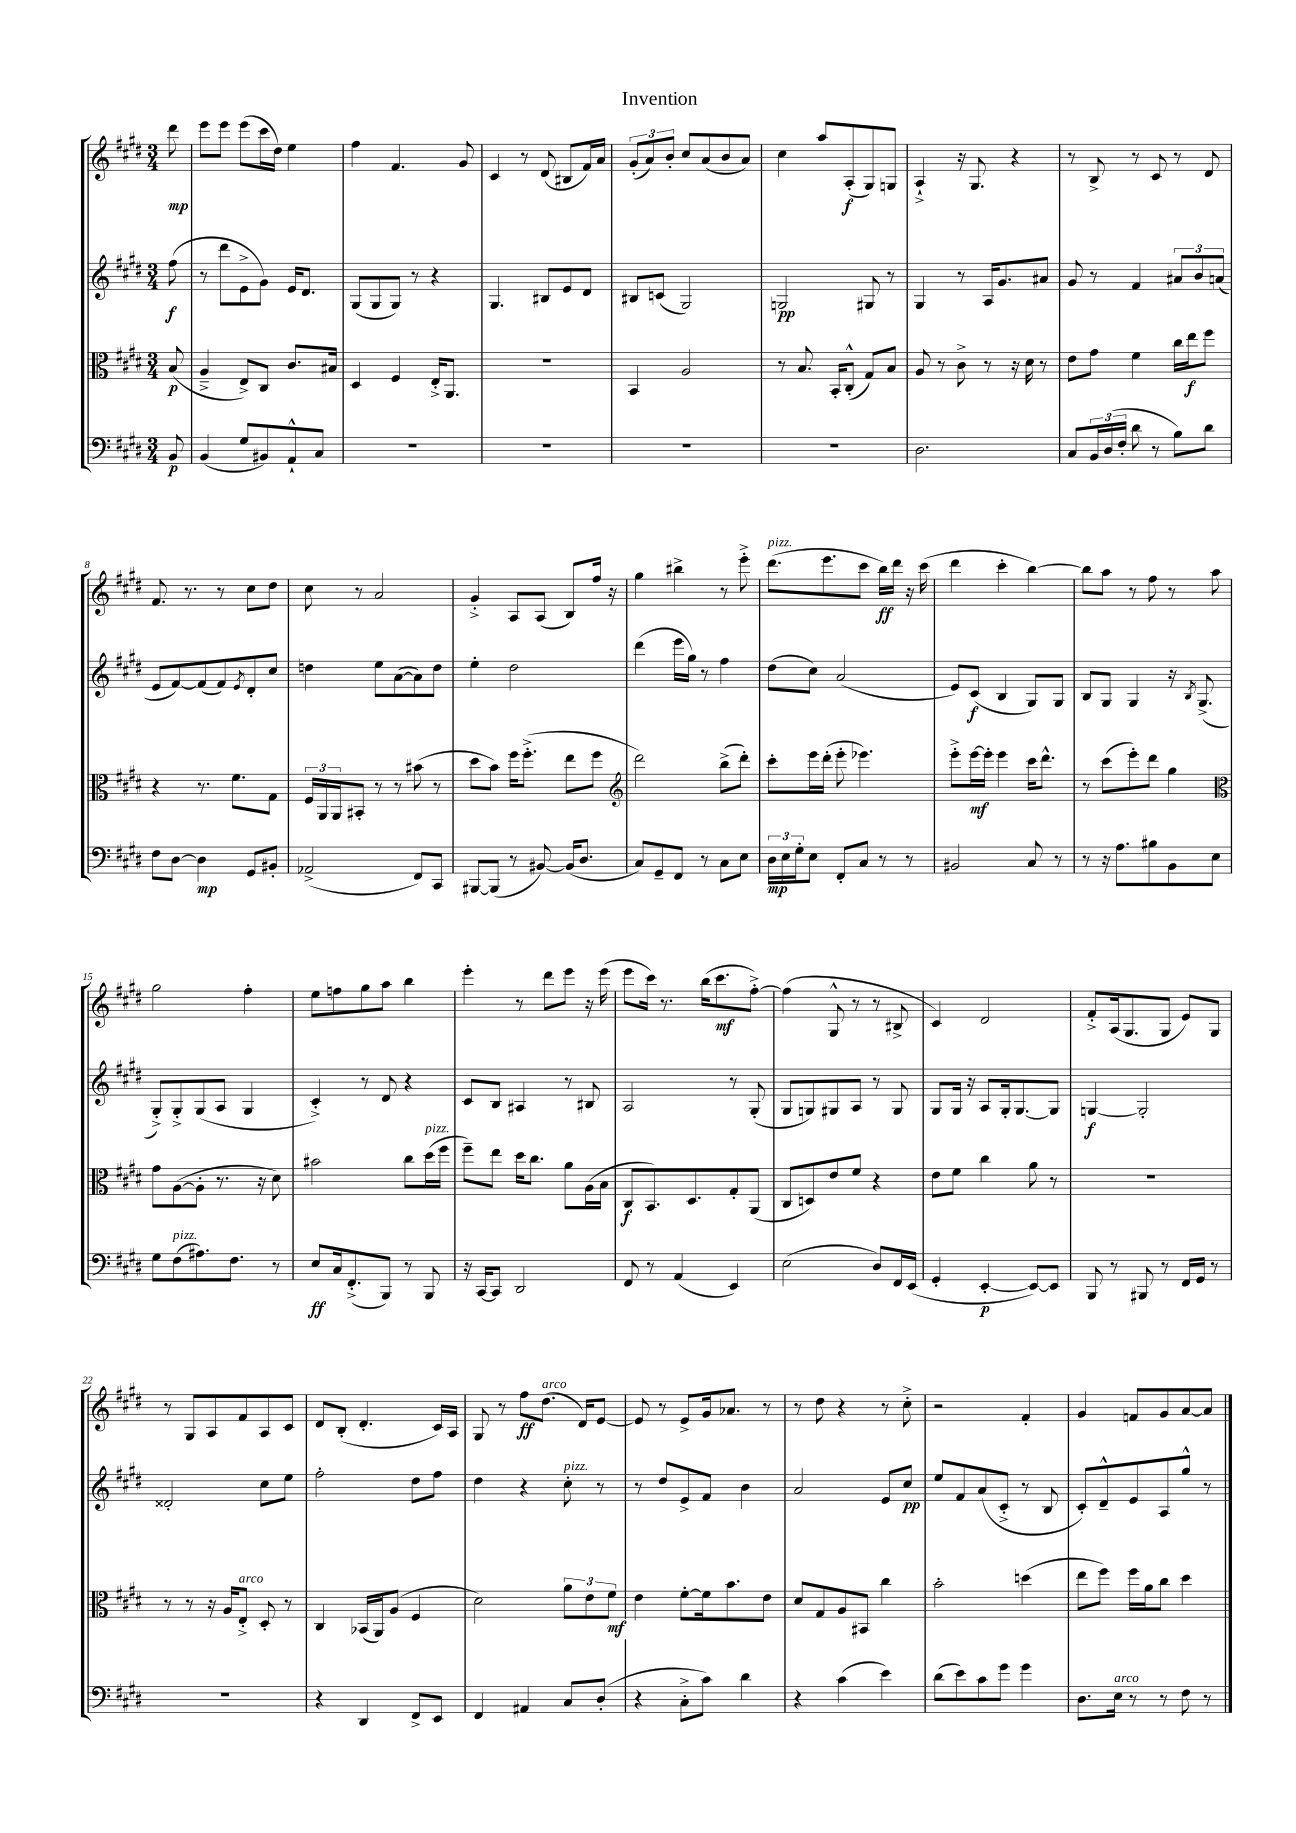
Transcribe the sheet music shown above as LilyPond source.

\header { title = "Invention" }
<<
\new StaffGroup <<
\new Staff = "s0" {
    \clef treble \key e \major \numericTimeSignature \time 3/4 \partial 8
    dis'''8\mp |
    e'''8 e'''8 e'''8( cis'''16 dis''16) e''4 |
    fis''4 fis'4. gis'8 |
    cis'4 r8 dis'8( bis8 fis'16) a'16 |
    \tuplet 3/2 { gis'8-.( a'8) b'8-. } cis''8 a'8( b'8 a'8) |
    cis''4 a''8 a8-.\f( gis8) g8 |
    a4-!-> r16 gis8. r4 |
    r8 b8-> r8 cis'8 r8 dis'8 |
    fis'8. r8. r8 cis''8 dis''8 |
    cis''8 r8 a'2 |
    gis'4-.-> a8 a8( b8) fis''16 r16 |
    gis''4 bis''4-> r8 e'''8-.-> |
    dis'''8.^\markup { \italic "pizz." }( e'''8. cis'''8 b''16\ff) dis'''16 r16 cis'''16( |
    dis'''4 cis'''4-. b''4~) |
    b''8 a''8 r8 fis''8 r8 a''8 |
    gis''2 fis''4-. |
    e''8 f''8 gis''8 a''8 b''4 |
    e'''4-. r8 dis'''8 e'''8 r16 e'''16( |
    e'''8 cis'''16) r8. b''16( cis'''8.\mf fis''8~-.->) |
    fis''4( gis8-^ r8 r8 bis8-> |
    cis'4) dis'2 |
    fis'8-.-> a16( gis8. gis8 e'8) gis8 |
    r8 gis8 a8 fis'8 a8 cis'8 |
    dis'8 b8-.( dis'4.-. cis'16) a16 |
    gis8 r8 fis''8\ff dis''8.^\markup { \italic "arco" }( dis'16) e'8~ |
    e'8 r8 e'8-> gis'16 aes'8. r8 |
    r8 dis''8 r4 r8 cis''8-.-> |
    r2 fis'4-. |
    gis'4 f'8 gis'8 a'8~ a'8 \bar "|." |
}
\new Staff = "s1" {
    \clef treble \key e \major \numericTimeSignature \time 3/4 \partial 8
    fis''8\f( |
    r8 dis'''8 e'8-> gis'8) e'16 dis'8. |
    gis8( gis8 gis8) r8 r4 |
    gis4. bis8 e'8 dis'8 |
    bis8 c'8( gis2) |
    g2\pp gis8 r8 |
    gis4 r8 a16 gis'8. ais'8 |
    gis'8 r8 fis'4 \tuplet 3/2 { ais'8 b'8 a'8( } |
    e'8 fis'8~) fis'8( fis'8) \acciaccatura { e'8 } dis'8-. cis''8 |
    d''4 e''8 a'8~( a'8) d''8 |
    e''4-. dis''2 |
    dis'''4( e'''16 gis''16) r8 fis''4 |
    dis''8( cis''8) a'2( |
    e'8) cis'8\f( b4 gis8) gis8 |
    b8 gis8 gis4 r16 \acciaccatura { b8 } gis8.->( |
    gis8-.->) gis8-.-> gis8( a8 gis4 |
    cis'4-.->) r8 dis'8 r4 |
    cis'8 b8 ais4 r8 bis8 |
    a2 r8 gis8-.( |
    gis8 g8) gis8 a8 r8 gis8 |
    gis8 gis16 r16 a8 gis16-. gis8.~ gis8 |
    g4~\f g2-. |
    disis'2-. cis''8 e''8 |
    fis''2-. dis''8 fis''8 |
    dis''4 r4 cis''8-.^\markup { \italic "pizz." } r8 |
    r8 dis''8 e'8-> fis'8 b'4 |
    a'2 e'8 cis''8\pp |
    e''8 fis'8 a'8( cis'8-.-> r8 b8 |
    cis'8-.) dis'8---^ e'8 a8 gis''8-^ r8 \bar "|." |
}
\new Staff = "s2" {
    \clef alto \key e \major \numericTimeSignature \time 3/4 \partial 8
    b8\p( |
    a4---> e8->) cis8 cis'8. bis16 |
    dis4 fis4 e16-.-> a,8. |
    R2. |
    b,4 a2 |
    r8 b8. b,16-. cis8-.-^( gis8) b8 |
    a8 r8 cis'8-> r8 r16 dis'16 r8 |
    e'8 gis'8 fis'4 cis''16 e''16\f fis''8 |
    r4 r8. fis'8. gis8 |
    \tuplet 3/2 { fis16 a,16 a,16 } bis,8-. r8 r8 bis'8( r8 |
    dis''8 b'8) fis''16 fis''8.-.->( e''8 fis''8 |
    \clef treble dis'''2) b''8->( dis'''8-.) |
    cis'''8-. e'''16 dis'''16-.( e'''8-. ees'''4.) |
    e'''8-.-> e'''16~\mf e'''16-. e'''4 cis'''16 dis'''8.-^ |
    r8 cis'''8( e'''8-.) dis'''8 gis''4 |
    \clef alto gis'8 a8~( a8-. r8. r16 dis'8) |
    bis'2 cis''8 dis''16^\markup { \italic "pizz." }( fis''16 |
    fis''8--) e''8 dis''16 cis''8. a'8 a16( b16 |
    cis8\f b,8.) dis8. gis8-. a,8( |
    cis8 d8) e'8 fis'8 r4 |
    e'8 fis'8 cis''4 a'8 r8 |
    R2. |
    r8 r8 r16 a16 e8-.->^\markup { \italic "arco" } dis8-. r8 |
    cis4 bes,16( a,16) a8( fis4 |
    dis'2) \tuplet 3/2 { a'8 e'8 fis'8\mf } |
    e'4 fis'8~-. fis'16 b'8. e'8 |
    dis'8 gis8 a8 bis,8 cis''4 |
    b'2-. d''4( |
    e''8 fis''8) fis''16 a'16 cis''8 dis''4 \bar "|." |
}
\new Staff = "s3" {
    \clef bass \key e \major \numericTimeSignature \time 3/4 \partial 8
    b,8\p |
    b,4( gis8 bis,8) a,8-!-^ cis8 |
    R2. |
    R2. |
    R2. |
    R2. |
    dis2. |
    cis8 \tuplet 3/2 { b,16 dis16( fis16-. } dis'8 r8 b8) dis'8 |
    fis8 dis8~ dis4\mp gis,8 bis,8-. |
    aes,2->( fis,8) cis,8 |
    bis,,8~ bis,,8( r8 bis,8~) bis,16( dis8. |
    cis8) gis,8-- fis,8 r8 cis8 e8 |
    \tuplet 3/2 { dis16\mp e16 gis16-. } e8 fis,8-. cis8 r8 r8 |
    bis,2 cis8 r8 |
    r8 r16 a8. bis8 b,8 e8 |
    gis8 fis8^\markup { \italic "pizz." }( ais8.) fis8. r8 |
    e8\ff cis16 fis,8.-.->( b,,8) r8 b,,8 |
    r16 cis,16~ cis,8 dis,2 |
    fis,8 r8 a,4( e,4) |
    e2( dis8) fis,16 e,16( |
    gis,4-. e,4~-.\p e,8~) e,8 |
    b,,8 r8 bis,,8 r8 fis,16 gis,16 r8 |
    R2. |
    r4 dis,4 fis,8-> e,8 |
    fis,4 ais,4 cis8 dis8-.( |
    r4 cis8-.-> cis'8) dis'4 |
    r4 cis'4( e'4) |
    dis'8( e'8) cis'8 gis'8 gis'4 |
    dis8. e16^\markup { \italic "arco" } r8 r8 fis8 r8 \bar "|." |
}
>>
>>
